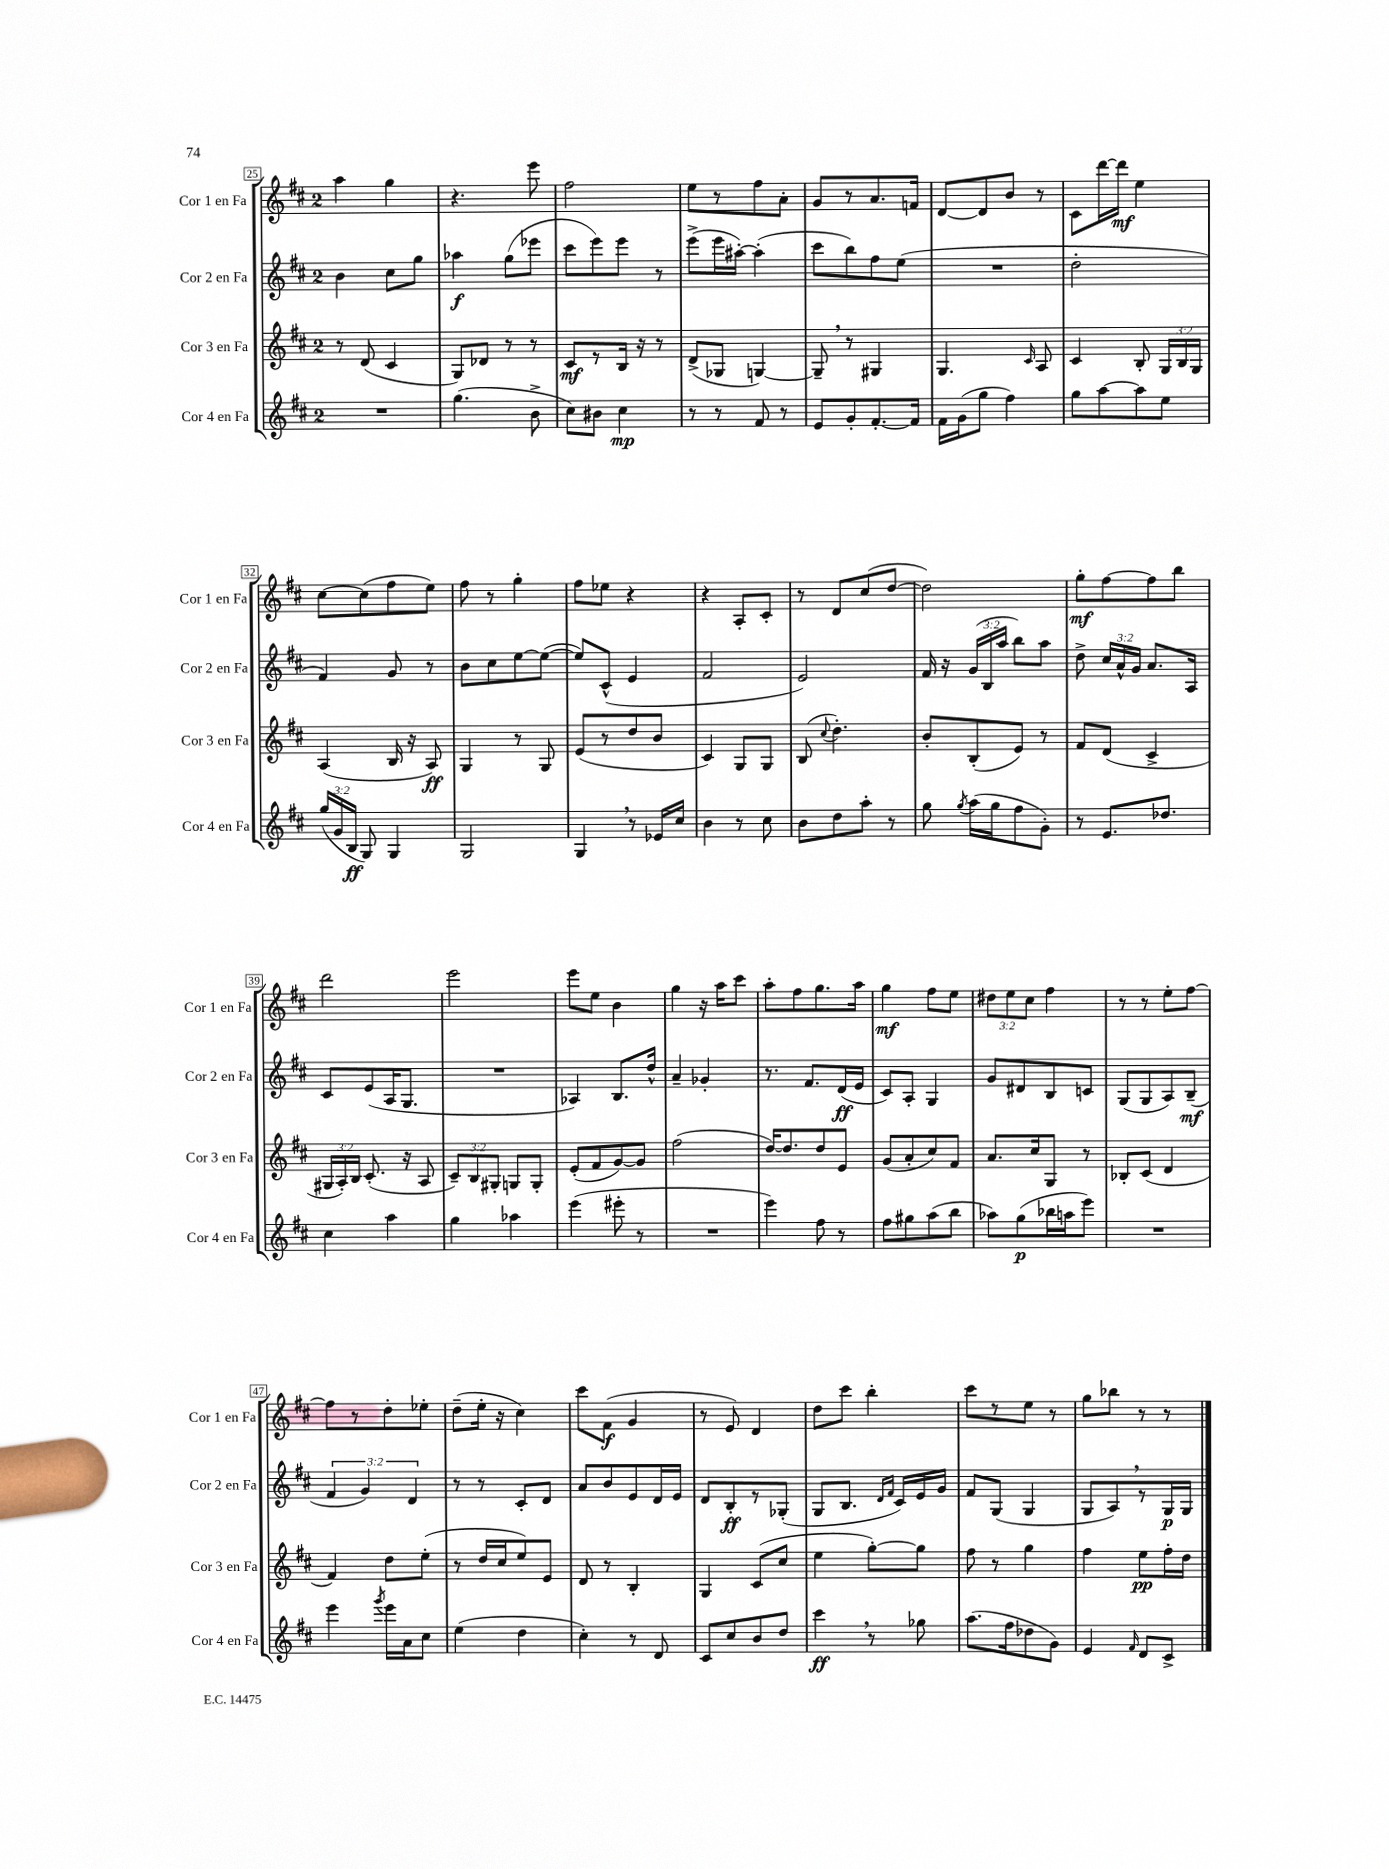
<<
\new StaffGroup <<
\new Staff = "s0" \with { instrumentName = "Cor 1 en Fa" shortInstrumentName = "Cor 1 en Fa" } {
    \clef treble \key d \major \once \override Staff.TimeSignature.style = #'single-digit \time 2/4 \override Staff.TupletNumber.text = #tuplet-number::calc-fraction-text
    \autoBeamOff a''4 g''4 |
    r4. e'''8 |
    fis''2 |
    e''8[ r8 fis''8 a'8]-. |
    g'8[ r8 a'8. f'16] |
    d'8[~ d'8 b'8] r8 |
    cis'8[ d'''16~ d'''16]\mf e''4 |
    cis''8[~ cis''8( fis''8 e''8]) |
    fis''8 r8 g''4-. |
    fis''8[ ees''8] r4 |
    r4 a8[-. cis'8]-. |
    r8 d'8[ cis''8( d''8]~ |
    d''2) |
    g''8[-.\mf fis''8~ fis''8 b''8] |
    d'''2 |
    e'''2 |
    e'''8[ e''8] b'4 |
    g''4 r16 a''16[ cis'''8] |
    a''8[-. fis''8 g''8. a''16] |
    g''4\mf fis''8[ e''8] |
    \tuplet 3/2 { dis''8[ e''8 cis''8] } fis''4 |
    r8 r8 e''8[-. fis''8]~ |
    fis''8[ r8 d''8-. ees''8]-. |
    d''8[--( e''16]-. r16 cis''4) |
    cis'''8[ fis'8]\f( g'4 |
    r8 e'8) d'4 |
    d''8[ cis'''8] b''4-. |
    cis'''8[ r8 e''8] r8 |
    g''8[ bes''8] r8 r8 \bar "|." |
}
\new Staff = "s1" \with { instrumentName = "Cor 2 en Fa" shortInstrumentName = "Cor 2 en Fa" } {
    \clef treble \key d \major \once \override Staff.TimeSignature.style = #'single-digit \time 2/4 \override Staff.TupletNumber.text = #tuplet-number::calc-fraction-text
    \autoBeamOff b'4 cis''8[ g''8] |
    aes''4\f g''8[( ees'''8] |
    cis'''8[ e'''8) e'''8] r8 |
    e'''8[->( e'''16 ais''16]~-.) ais''4-.( |
    cis'''8[ b''8) fis''8 e''8]( |
    R2 |
    d''2-. |
    fis'4) g'8 r8 |
    b'8[ cis''8 e''8~ e''8]~( |
    e''8[) cis'8]-^( e'4 |
    fis'2 |
    e'2) |
    fis'16 r16 \tuplet 3/2 { g'16[( b16 a''16] } b''8[) a''8] |
    d''8-> \tuplet 3/2 { cis''16[ a'16-^ g'16] } a'8.[ a16] |
    cis'8[ e'8( a16 g8.] |
    R2 |
    aes4) b8.[ d''16]-^ |
    a'4-- ges'4-. |
    r8. fis'8.[ d'16\ff( e'16] |
    cis'8[) a8]-. g4 |
    g'8[ dis'8 b8 c'8] |
    g8[( g8 a8) b8]--\mf( |
    \tuplet 3/2 { fis'4 g'4) d'4 } |
    r8 r8 cis'8[-. d'8] |
    a'8[ b'8 e'8 d'16 e'16] |
    d'8[ b8-.\ff r8 ges8]-.( |
    g8[ b8.] \grace { d'16[ fis'16] } cis'16[) e'16 g'16] |
    fis'8[ g8]( g4 |
    g8[ a8) \breathe r8 g16\p g16] \bar "|." |
}
\new Staff = "s2" \with { instrumentName = "Cor 3 en Fa" shortInstrumentName = "Cor 3 en Fa" } {
    \clef treble \key d \major \once \override Staff.TimeSignature.style = #'single-digit \time 2/4 \override Staff.TupletNumber.text = #tuplet-number::calc-fraction-text
    \autoBeamOff r8 d'8( cis'4 |
    g8[) des'8] r8 r8 |
    cis'8[\mf r8 b16] r16 r8 |
    d'8[->( ges8] g4~) |
    g8-- \breathe r8 gis4 |
    g4. \grace { cis'16 } a8 |
    cis'4 b8-. \tuplet 3/2 { g16[ b16 g16] } |
    a4( b16 r16 a8\ff) |
    g4 r8 g8 |
    e'8[( r8 d''8 b'8] |
    cis'4) g8[ g8] |
    b8( \appoggiatura { cis''8 } d''4.-.) |
    b'8[-. b8-.( e'8]) r8 |
    fis'8[ d'8]( cis'4-> |
    \tuplet 3/2 { gis16[ a16-.) b16] } cis'8.-.( r16 a8 |
    \tuplet 3/2 { cis'8[--) b8 gis8]-. } g8[ g8]-. |
    e'8[-.( fis'8 g'8~) g'8] |
    fis''2( |
    d''16[~) d''8. d''8 e'8] |
    g'8[( a'8-. cis''8) fis'8] |
    a'8.[ cis''16 g8] r8 |
    bes8[-. cis'8]( d'4 |
    fis'4) d''8[ e''8]-.( |
    r8 d''16[ cis''16 e''8) e'8] |
    d'8 r8 b4-. |
    g4 cis'8[( cis''8] |
    e''4 g''8[~-.) g''8] |
    fis''8 r8 g''4 |
    fis''4 e''8[\pp fis''16-. d''16] \bar "|." |
}
\new Staff = "s3" \with { instrumentName = "Cor 4 en Fa" shortInstrumentName = "Cor 4 en Fa" } {
    \clef treble \key d \major \once \override Staff.TimeSignature.style = #'single-digit \time 2/4 \override Staff.TupletNumber.text = #tuplet-number::calc-fraction-text
    \autoBeamOff R2 |
    g''4.( b'8-> |
    cis''8[) bis'8] cis''4\mp |
    r8 r8 fis'8 r8 |
    e'8[ g'8-. fis'8.~-. fis'16] |
    fis'16[ g'16( g''8] fis''4) |
    g''8[ a''8~ a''8 e''8] |
    \tuplet 3/2 { g''16[( g'16 b16]\ff } g8) g4 |
    g2 |
    g4 \breathe r8 ees'16[ cis''16] |
    b'4 r8 cis''8 |
    b'8[ d''8 a''8]-. r8 |
    g''8 \acciaccatura { g''8 } a''16[( g''16 fis''8 g'8]-.) |
    r8 e'8.[ des''8.] |
    cis''4 a''4 |
    g''4 aes''4 |
    e'''4( eis'''8-. r8 |
    R2 |
    e'''4) fis''8 r8 |
    fis''8[ gis''8 a''8( b''8] |
    aes''8[) g''8\p( bes''16 a''16 e'''8]) |
    R2 |
    e'''4 \acciaccatura { g'''8 } e'''16[ a'16 cis''8] |
    e''4( d''4 |
    cis''4-.) r8 d'8 |
    cis'8[ cis''8 b'8 d''8] |
    cis'''4\ff \breathe r8 ges''8 |
    a''8.[( fis''16 des''8 g'8]) |
    e'4 \grace { fis'16 } d'8[ cis'8]-> \bar "|." |
}
>>
>>
\layout { \context { \Score currentBarNumber = #25 \override BarNumber.stencil = #(make-stencil-boxer 0.1 0.3 ly:text-interface::print) } }
